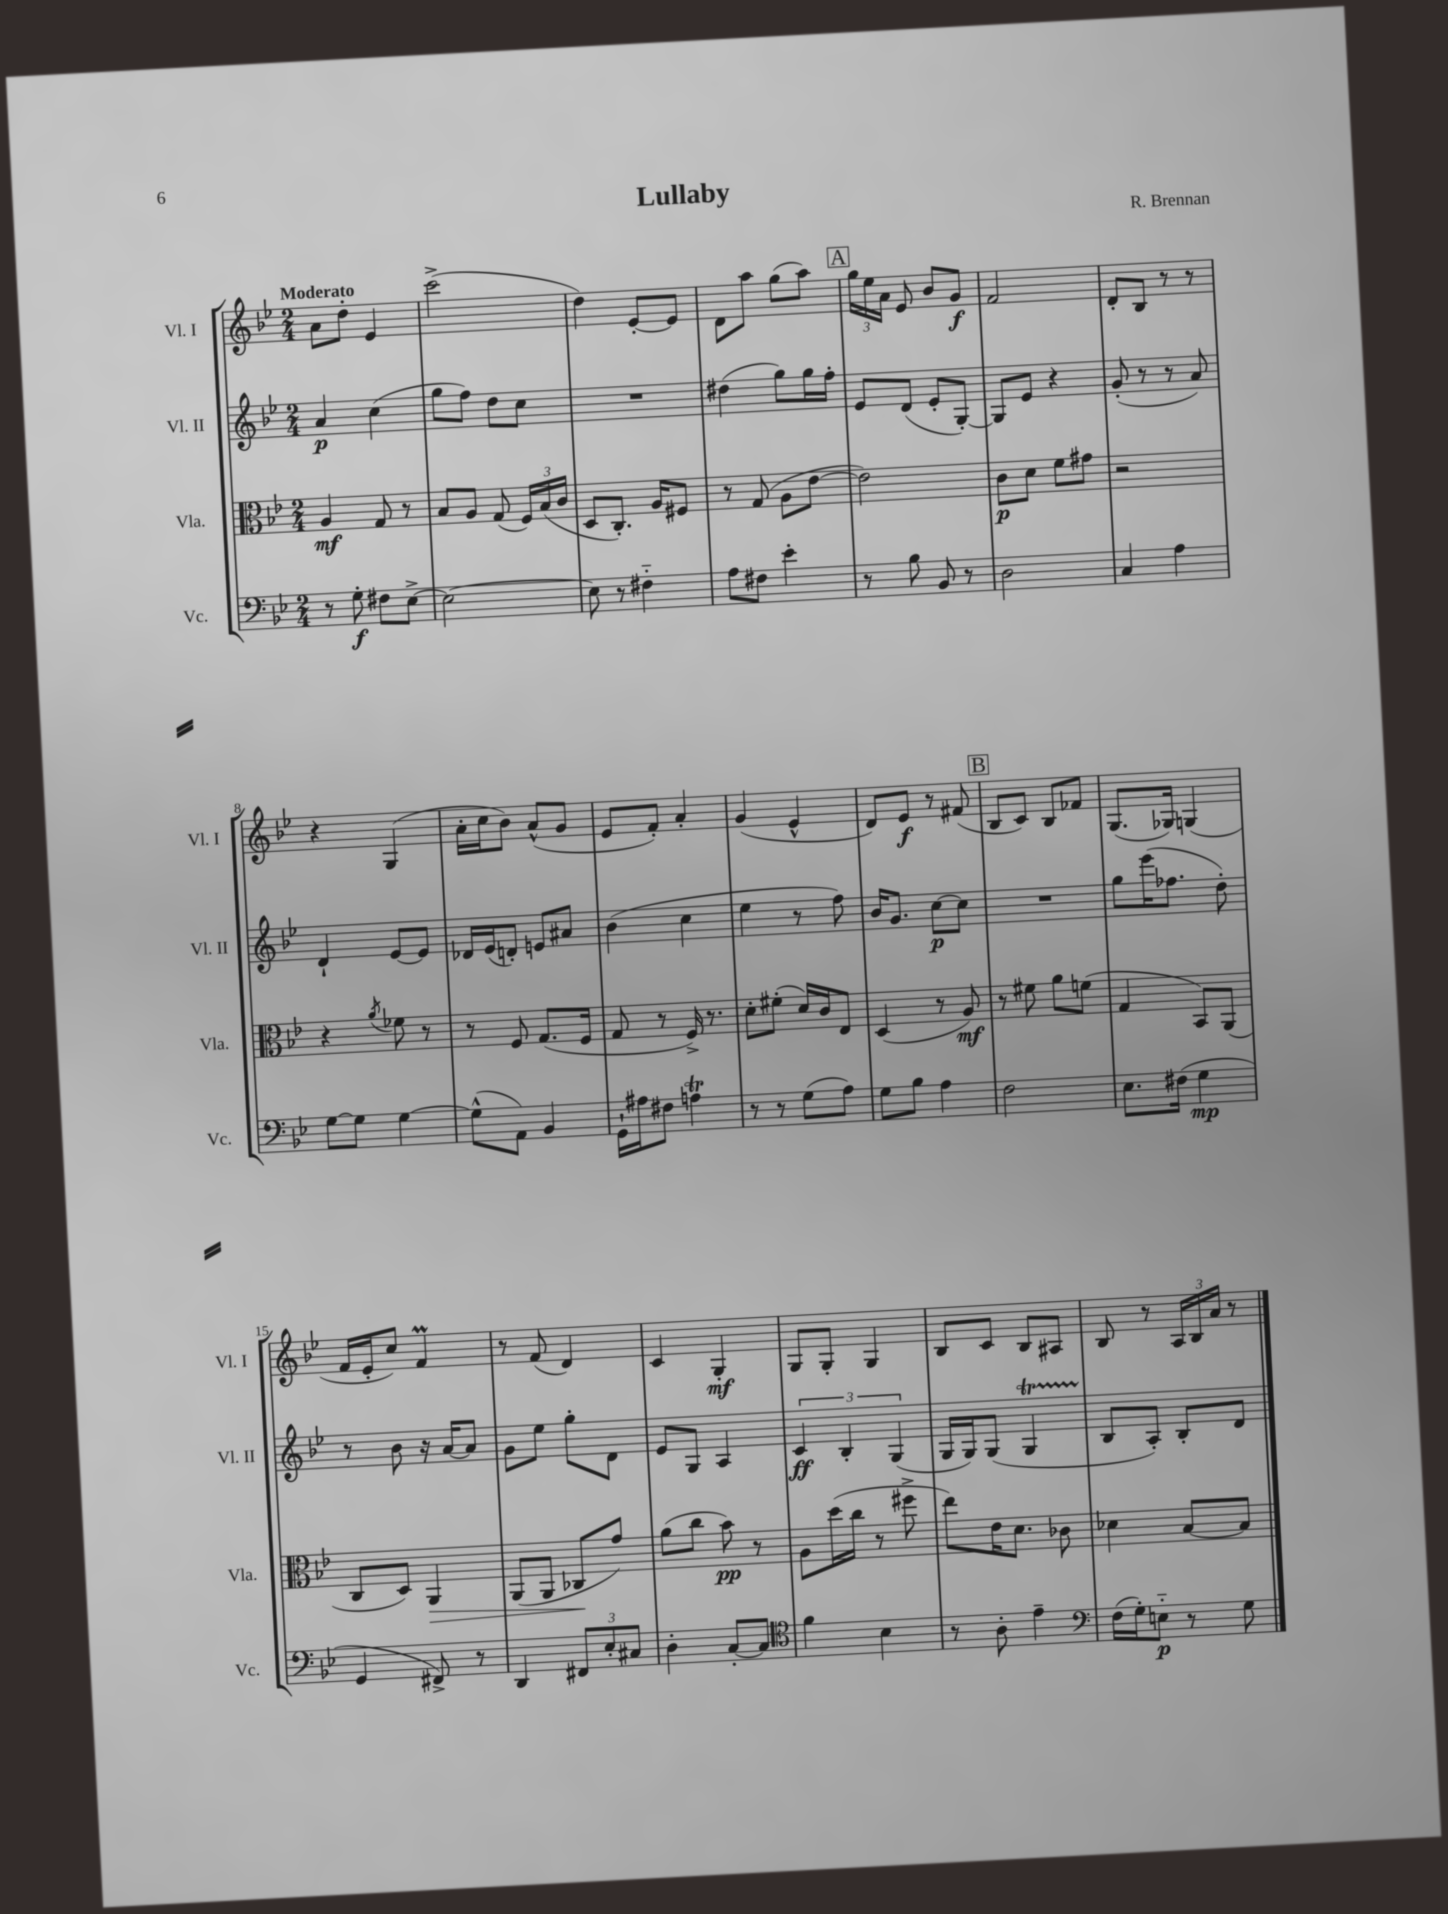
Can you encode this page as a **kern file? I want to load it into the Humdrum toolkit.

**kern	**dynam	**kern	**dynam	**kern	**dynam	**kern	**dynam
*part4	*part4	*part3	*part3	*part2	*part2	*part1	*part1
*staff4	*staff4	*staff3	*staff3	*staff2	*staff2	*staff1	*staff1
*I"Vc.	*	*I"Vla.	*	*I"Vl. II	*	*I"Vl. I	*
*I'Vc.	*	*I'Vla.	*	*I'Vl. II	*	*I'Vl. I	*
*clefF4	*	*clefC3	*	*clefG2	*	*clefG2	*
*k[b-e-]	*	*k[b-e-]	*	*k[b-e-]	*	*k[b-e-]	*
*M2/4	*	*M2/4	*	*M2/4	*	*M2/4	*
=1	=1	=1	=1	=1	=1	=1	=1
!	!	!	!	!	!	!LO:TX:a:B:t=Moderato	!
8r	.	4A/	mf	4a/	p	8a\L	.
8G'\	f	.	.	.	.	8dd'\J	.
8F#X\L	.	8G/	.	(4cc\	.	4e-/	.
[8E-^\J	.	8r	.	.	.	.	.
=2	=2	=2	=2	=2	=2	=2	=2
2E-\_	.	8B-/L	.	8gg\L	.	(2ccc^\	.
.	.	8A/J	.	8ff\J)	.	.	.
.	.	(8G/	.	8dd\L	.	.	.
.	.	24F/LL)	.	8cc\J	.	.	.
.	.	(24B-/	.	.	.	.	.
.	.	24c/JJ	.	.	.	.	.
=3	=3	=3	=3	=3	=3	=3	=3
8E-\]	.	8D/L	.	2r	.	4dd\)	.
8r	.	8.C'/J)	.	.	.	.	.
4F#X\	.	.	.	.	.	[8e-'/L	.
.	.	16A/KL	.	.	.	.	.
.	.	8F#X/J	.	.	.	8e-/J]	.
=4	=4	=4	=4	=4	=4	=4	=4
8A\L	.	8r	.	(4dd#X\	.	8d\L	.
8F#X\J	.	(8G/	.	.	.	8aa\J	.
4e-'\	.	8A\L	.	8gg\L)	.	(8gg\L	.
.	.	[8e-\J	.	16gg\L	.	8aa\J)	.
.	.	.	.	16ff'\JJ	.	.	.
!!LO:REH:place=s1:t=A
=5	=5	=5	=5	=5	=5	=5	=5
8r	.	2e-\])	.	8e-/L	.	24gg\LL	.
.	.	.	.	.	.	24ee-\	.
.	.	.	.	.	.	24a\JJ	.
8B-\	.	.	.	(8d/J	.	8e-/	.
8BB-/	.	.	.	8e-'/L	.	8b-/L	.
8r	.	.	.	[8G'/J)	.	8g/J	f
=6	=6	=6	=6	=6	=6	=6	=6
2D\	.	8c\L	p	8G/L]	.	2f/	.
.	.	8d\J	.	8e-/J	.	.	.
.	.	8f\L	.	4r	.	.	.
.	.	8g#X\J	.	.	.	.	.
=7	=7	=7	=7	=7	=7	=7	=7
4C/	.	2r	.	(8g'/	.	8d'/L	.
.	.	.	.	8r	.	8B-/J	.
4A\	.	.	.	8r	.	8r	.
.	.	.	.	8a/)	.	8r	.
!!LO:LB:g=z
=8	=8	=8	=8	=8	=8	=8	=8
[8G\L	.	4r	.	4d`/	.	4r	.
8G\J]	.	.	.	.	.	.	.
.	.	8qa/	.	.	.	.	.
[4G\	.	8f-X\	.	[8e-/L	.	(4G/	.
.	.	8r	.	8e-/J]	.	.	.
=9	=9	=9	=9	=9	=9	=9	=9
(8G^^\L]	.	8r	.	16d-X/LL	.	16a'\LL	.
.	.	.	.	(16e-/J	.	16cc\J	.
8AA\J)	.	8F/	.	8dn'/J)	.	8b-\J)	.
4BB-/	.	(8.G/L	.	8en/L	.	(8a^^/L	.
.	.	.	.	8a#X/J	.	8g/J	.
.	.	16F/Jk	.	.	.	.	.
=10	=10	=10	=10	=10	=10	=10	=10
16GG`\LL	.	8G/	.	(4b-\	.	8e-/L	.
16A#X\J	.	.	.	.	.	.	.
8F#X\J	.	8r	.	.	.	8f'/J)	.
4Ant\	.	16F^/)	.	4cc\	.	4a'/	.
.	.	8.r	.	.	.	.	.
=11	=11	=11	=11	=11	=11	=11	=11
8r	.	8d'\L	.	4ee-\	.	(4g/	.
8r	.	(8f#X'\J	.	.	.	.	.
(8G\L	.	16d/LL)	.	8r	.	4e-^^/	.
.	.	16c/J	.	.	.	.	.
8A\J)	.	8E-/J	.	8ff\)	.	.	.
=12	=12	=12	=12	=12	=12	=12	=12
8G\L	.	(4D/	.	16b-/KL	.	8d/L)	.
.	.	.	.	8.g/J	.	.	.
8B-\J	.	.	.	.	.	8e-/J	f
4A\	.	8r	.	[8cc\L	p	8r	.
.	.	8A/)	mf	8cc\J]	.	(8f#X/	.
!!LO:REH:place=s1:t=B
=13	=13	=13	=13	=13	=13	=13	=13
2F\	.	8r	.	2r	.	8B-/L	.
.	.	8f#X\	.	.	.	8c/J)	.
.	.	8a\L	.	.	.	8B-/L	.
.	.	(8fn\J	.	.	.	8f-X/J	.
=14	=14	=14	=14	=14	=14	=14	=14
8.E-\L	.	4G/	.	8gg\L	.	(8.G/L	.
.	.	.	.	(16eee-\K	.	.	.
(16F#X\Jk	.	.	.	8.ff-X\J	.	16G-X/Jk)	.
4G\	mp	8BB-/L)	.	.	.	(4Gn/	.
.	.	(8AA/J	.	8dd'\)	.	.	.
!!LO:LB:g=z
=15	=15	=15	=15	=15	=15	=15	=15
4GG/	.	8C/L	.	8r	.	16f/LL	.
.	.	.	.	.	.	16e-'/J	.
.	.	8D/J)	.	8b-\	.	8cc/J)	.
!	!	!	!LO:HP:b	!	!	!	!
8FF#X^/)	.	4AA/	>	16r	.	4fM/	.
.	.	.	.	[16a/KL	.	.	.
8r	.	.	.	8a/J]	.	.	.
=16	=16	=16	=16	=16	=16	=16	=16
4DD/	.	(8AA/L	.	8g\L	.	8r	.
.	.	8AA/J	.	8ee-\J	.	(8f/	.
12FF#X/L	.	8C-X/L	.	8gg'\L	.	4d/)	.
12E-'/	.	.	.	.	.	.	.
.	.	8g/J)	]	8d\J	.	.	.
12C#X/J	.	.	.	.	.	.	.
=17	=17	=17	=17	=17	=17	=17	=17
4D'\	.	(8a\L	.	8e-/L	.	4c/	.
.	.	8cc\J	.	8G/J	.	.	.
[8C'/L	.	8b-\)	pp	4A/	.	4G'/	mf
8C/J]	.	8r	.	.	.	.	.
=18	=18	=18	=18	=18	=18	=18	=18
*clefC4	*	*	*	*	*	*	*
4f\	.	8A\L	.	6c/	ff	8G/L	.
.	.	(16dd\L	.	.	.	8G'/J	.
.	.	.	.	6B-'/	.	.	.
.	.	16cc\JJ	.	.	.	.	.
4B-\	.	8r	.	.	.	4G/	.
.	.	.	.	(6G/	.	.	.
.	.	8ff#X^\	.	.	.	.	.
=19	=19	=19	=19	=19	=19	=19	=19
8r	.	8ee-\L)	.	16G/LL	.	8B-/L	.
.	.	.	.	16G/J)	.	.	.
8A'\	.	16e-\K	.	(8G/J	.	8c/J	.
.	.	8.d\J	.	.	.	.	.
4e-~\	.	.	.	4GT/	.	8B-/L	.
.	.	8c-X\	.	.	.	8A#X/J	.
=20	=20	=20	=20	=20	=20	=20	=20
*clefF4	*	*	*	*	*	*	*
(16F\LL	.	4d-X\	.	8B-/L	.	8B-/	.
16G'\J)	.	.	.	.	.	.	.
8En\J	p	.	.	8A'/J)	.	8r	.
8r	.	[8B-/L	.	8B-'/L	.	24A/LL	.
.	.	.	.	.	.	24B-/	.
.	.	.	.	.	.	24a/JJ	.
8G\	.	8B-/J]	.	8d/J	.	8r	.
==	==	==	==	==	==	==	==
*-	*-	*-	*-	*-	*-	*-	*-
